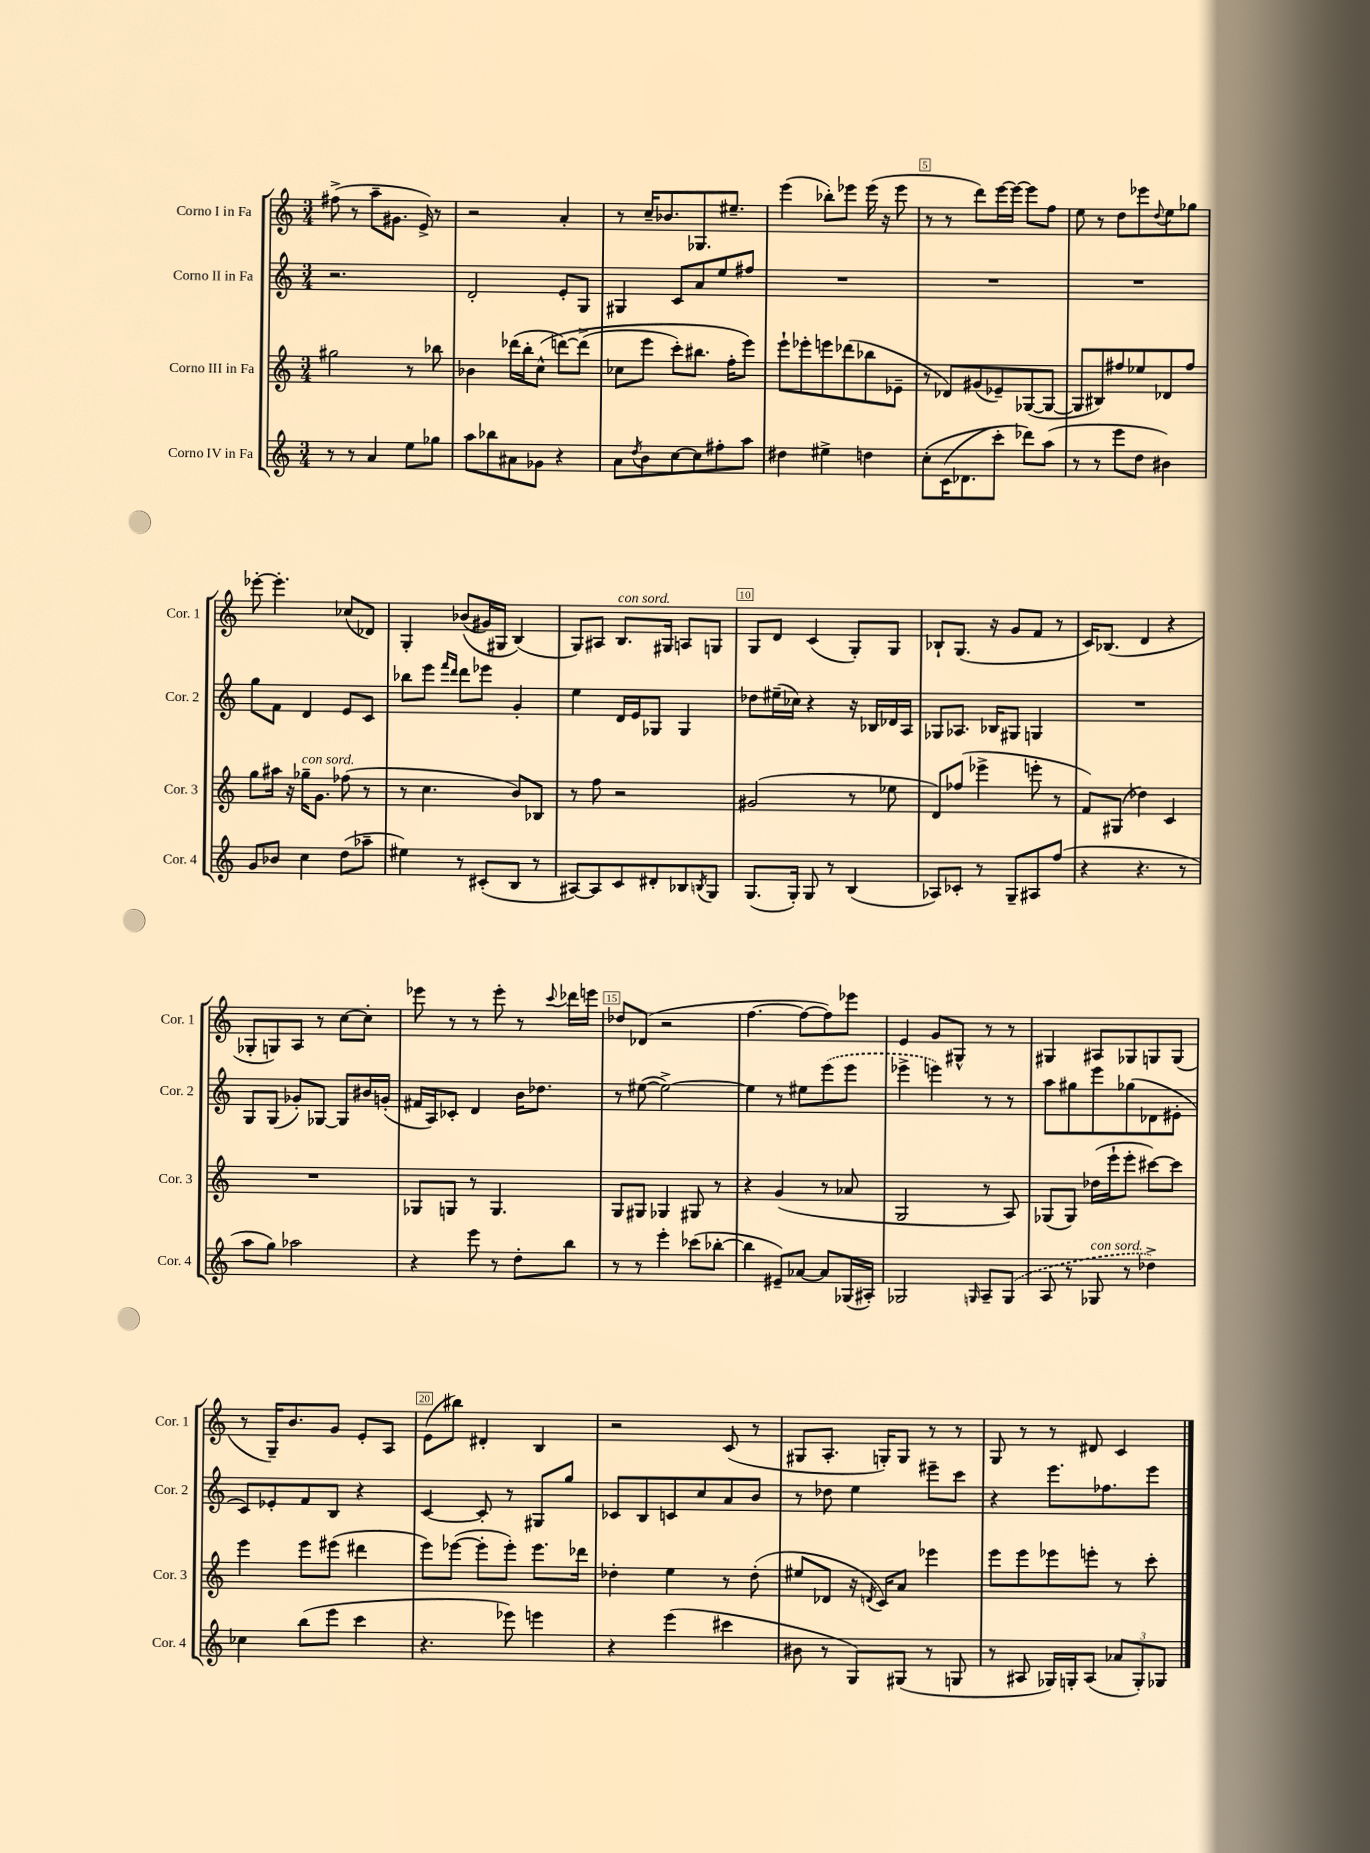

**kern	**kern	**kern	**kern
*part4	*part3	*part2	*part1
*staff4	*staff3	*staff2	*staff1
*I"Corno IV in Fa	*I"Corno III in Fa	*I"Corno II in Fa	*I"Corno I in Fa
*I'Cor. 4	*I'Cor. 3	*I'Cor. 2	*I'Cor. 1
*clefG2	*clefG2	*clefG2	*clefG2
*k[]	*k[]	*k[]	*k[]
*M3/4	*M3/4	*M3/4	*M3/4
=1	=1	=1	=1
8r	2gg#X\	2.r	(8ff#X^\
8r	.	.	8r
4a/	.	.	8aa~\L
.	.	.	8.g#X\J
8ee\L	8r	.	.
.	.	.	16e^/)
8gg-X\J	8bb-X\	.	8r
=2	=2	=2	=2
8aa\L	4b-X\	2d'/	2r
8bb-X\	.	.	.
8a#X\	(16ddd-X\LL	.	.
.	16bb'\J	.	.
8g-X\J	(8cc^^\J	.	.
4r	[8dddn\L)	8e'/L	4a'/
.	(8ddd^\J]	8G/J	.
=3	=3	=3	=3
8a\L	8cc-X\L	4G#X/	8r
8qdd/	.	.	.
8b\	8eee\J	.	16cc~/KL
.	.	.	8.b-X/
[8cc\	8ccc'\L)	8c/L	.
8cc\]	8.bb#X\J	8a/	8.G-X/
8ff#X'\	.	8ee/	.
.	16ff'\KL	.	8.ee#X~/J
8aa\J	8eee\J)	8ff#X/J	.
=4	=4	=4	=4
4dd#X\	8eee`\L	2.r	(4eee\
.	8eee-X'\	.	.
4ee#X^\	8eeen\	.	8bb-X'\L)
.	(8ddd-X\	.	8eee-X\J
4ddn\	8bb-X\	.	(16eee-\
.	.	.	16r
.	8e-X~\J	.	8eee-\
=5	=5	=5	=5
(8cc'\L	8r	2.r	8r
(16c\K	8d-X/L)	.	8r
8.d-X\	.	.	.
.	(8g#X/	.	8ddd\L)
8ccc'\J)	8e-X~/)	.	[16eee\L
.	.	.	16eee\JJ_
8ddd-X\L)	([8G-X/	.	8eee\L]
(8aa\J	8G-/J_	.	8ff\J
=6	=6	=6	=6
8r	8G-/L]	2.r	8ee\
8r	8B#X/)	.	8r
8eee\L	8ff#X/	.	8dd\L
8dd\J	8ee-X/	.	8eee-X\
.	.	.	8qqdd/
4b#X\)	8d-X/	.	8ee\
.	8ff#/J	.	8gg-X\J
!!LO:LB:g=z
=7	=7	=7	=7
8g/L	8gg\L	8gg\L	[8eee-X'\
8b-X/J	16aa#X\Jk	8f\J	4.eee-'\]
.	16r	.	.
!	!LO:TX:a:i:t=con sord.	!	!
4cc\	16gg-X~\KL	4d/	.
.	8.g\J	.	.
(8dd\L	(8ff-X\	8e/L	(8cc-X/L
8aa-X~\J	8r	8c/J	8d-X/J)
=8	=8	=8	=8
4ee#X\)	8r	8bb-X\L	4G'/
.	4.cc\	8eee\J	.
.	.	16qqfff/LL	.
.	.	16qqddd/JJ	.
8r	.	8ddd\L	((8b-X/L
(8c#X'/L	.	8eee-X\J	16g#X/L)
.	.	.	16G#X/JJ
8B/J	8b/L)	4g'/	(4B/)
8r	8B-X/J	.	.
=9	=9	=9	=9
[8A#X/L)	8r	4ee\	8G/L)
8A#/]	8ff\	.	8A#X/J
!	!	!	!LO:TX:a:i:t=con sord.
8c/	2r	16d/LL	8.B/L
.	.	16e/J	.
8d#X'/	.	8G-X/J	.
.	.	.	16G#X/Jk
8B-X/	.	4G-/	8An/L
8qBn/	.	.	.
8G/J	.	.	8Gn/J
=10	=10	=10	=10
(8.G/L	(2g#X/	8dd-X\L	8G/L
.	.	(16ee#X~\L	8d/J
16G'/Jk)	.	16cc-X\JJ)	.
8G/	.	4r	(4c/
8r	.	.	.
(4B/	8r	16r	8G'/L)
.	.	16B-X/LL	.
.	8ee-X\	16d-X/	8G/J
.	.	16A/JJ	.
=11	=11	=11	=11
8A-X/L)	8d/L)	8G-X/L	8B-X`/L
8c-X'/J	(8ff-X/J	8.A-X/J	(8.G/J
8r	4eee-X^\	.	.
.	.	16B-X/KL	16r
8G~/L	.	8G#X/J	8g/L
8A#X/	8eeen'\	4Gn/	8f/J
(8ff/J	8r	.	8r
=12	=12	=12	=12
4r	8f/L)	2.r	16c/KL)
.	.	.	(8.B-X/J
.	(8G#X/J	.	.
4.r	4dd-X\)	.	4d/
.	4c/	.	4r
8r	.	.	.
!!LO:LB:g=z
=13	=13	=13	=13
8aa\L	2.r	8G/L	8G-X'/L
8gg\J)	.	(8G/J	8Gn/)
2aa-X\	.	8g-X'/L)	8A/J
.	.	[8G-X/J	8r
.	.	8G-/L]	[8cc\L
.	.	16b#X/L	8cc'\J]
.	.	(16gn'/JJ	.
=14	=14	=14	=14
4r	8G-X/L	16f#X/LL	8eee-X\
.	.	16A/J)	.
.	8Gn/J	8c-X'/J	8r
8eee\	8r	4d/	8r
8r	4.G/	.	8eee-'\
8dd'\L	.	16b\KL	8r
.	.	8.dd-X\J	.
.	.	.	8qqccc/
8bb\J	.	.	16ddd-X\LL
.	.	.	16eeen\JJ
=15	=15	=15	=15
8r	8G/L	8r	8dd-X/L
8r	8G#X/J	([8ee#X\	(8d-X/J
4eee'\	4G-X/	2ee#^\_)	2r
(8ccc-X\L	8G#X/	.	.
[8bb-X'\J	8r	.	.
=16	=16	=16	=16
4bb-\]	4r	4ee#\]	[4.ff\
8e#X~/L)	(4g/	8r	.
[8a-X/J	.	8ee#X\L	8ff\L_
8a-/L]	8r	(8eee\	8ff\])
(16G-X/L	8a-X/	8eee\J	8eee-X\J
16A#X'/JJ)	.	.	.
=17	=17	=17	=17
2G-X/	2G/	4eee-X^\	4e/
.	.	4eeen\)	8g/L
.	.	.	8G#X^^/J
16qqGn/	.	.	.
8A~/L	8r	8r	8r
(8G/J	8A/)	8r	8r
=18	=18	=18	=18
8A/	(8G-X/L	8aa\L	4G#X/
8r	8G-/J)	8gg#X\	.
!LO:TX:a:i:t=con sord.	!	!	!
8G-X/	(16dd-X\LL	8eee\	8A#X/L
.	16eee`\J	.	.
8r	8eee'\J	(8gg-X\	8G-X/
4dd-X^\)	[8ccc#X\L)	8d-X\	8Gn/
.	8ccc#\J]	8e#X'\J	(8G/J
!!LO:LB:g=z
=19	=19	=19	=19
4cc-X\	4eee\	8c/L)	8r
.	.	8e-X'/	16G~/KL)
.	.	.	8.b/
(8bb\L	8eee\L	8f/	.
8eee\J	(8eee#X\J	8B/J	8g/J
4ccc\	4ddd#X\	4r	8e'/L
.	.	.	8A/J
=20	=20	=20	=20
4.r	8eee\L)	[4c/	(8e\L
.	([8eee-X\J	.	8bb#X\J)
.	8eee-'\L]	8c'/]	4d#X'/
8eee-X\)	8eee-'\J)	8r	.
4eeen\	8.eee-\L	8G#X/L	4B/
.	.	8gg/J	.
.	16ddd-X\Jk	.	.
=21	=21	=21	=21
4r	4dd-X'\	8c-X/L	2r
.	.	8B/	.
(4eee\	4ee\	8cn/	.
.	.	8cc/	.
4ccc#X\	8r	8a/	(8c/
.	(8dd-'\	8b/J	8r
=22	=22	=22	=22
8b#X\	8ee#X/L	8r	8G#X/L
8r	8d-X/J	8dd-X\	8.A'/J
8G/L)	16r	4ee\	.
.	8qdn/	.	.
.	16c/KL)	.	16Gn'/KL)
(8G#X/J	8a/J	.	8G/J
8r	4eee-X\	8eee#X~\L	8r
8Gn/	.	8ccc\J	8r
=23	=23	=23	=23
8r	8eee\L	4r	8G/
8A#X/	8eee\	.	8r
16G-X/LL)	8eee-X\	8.eee\L	8r
16Gn'/J	.	.	.
(8A#/J	8eeen'\J	.	8d#X/
.	.	8.ff-X\	.
12a-X/L	8r	.	4c/
12G'/)	.	.	.
.	8ccc'\	8eee\J	.
12G-X/J	.	.	.
==	==	==	==
*-	*-	*-	*-
